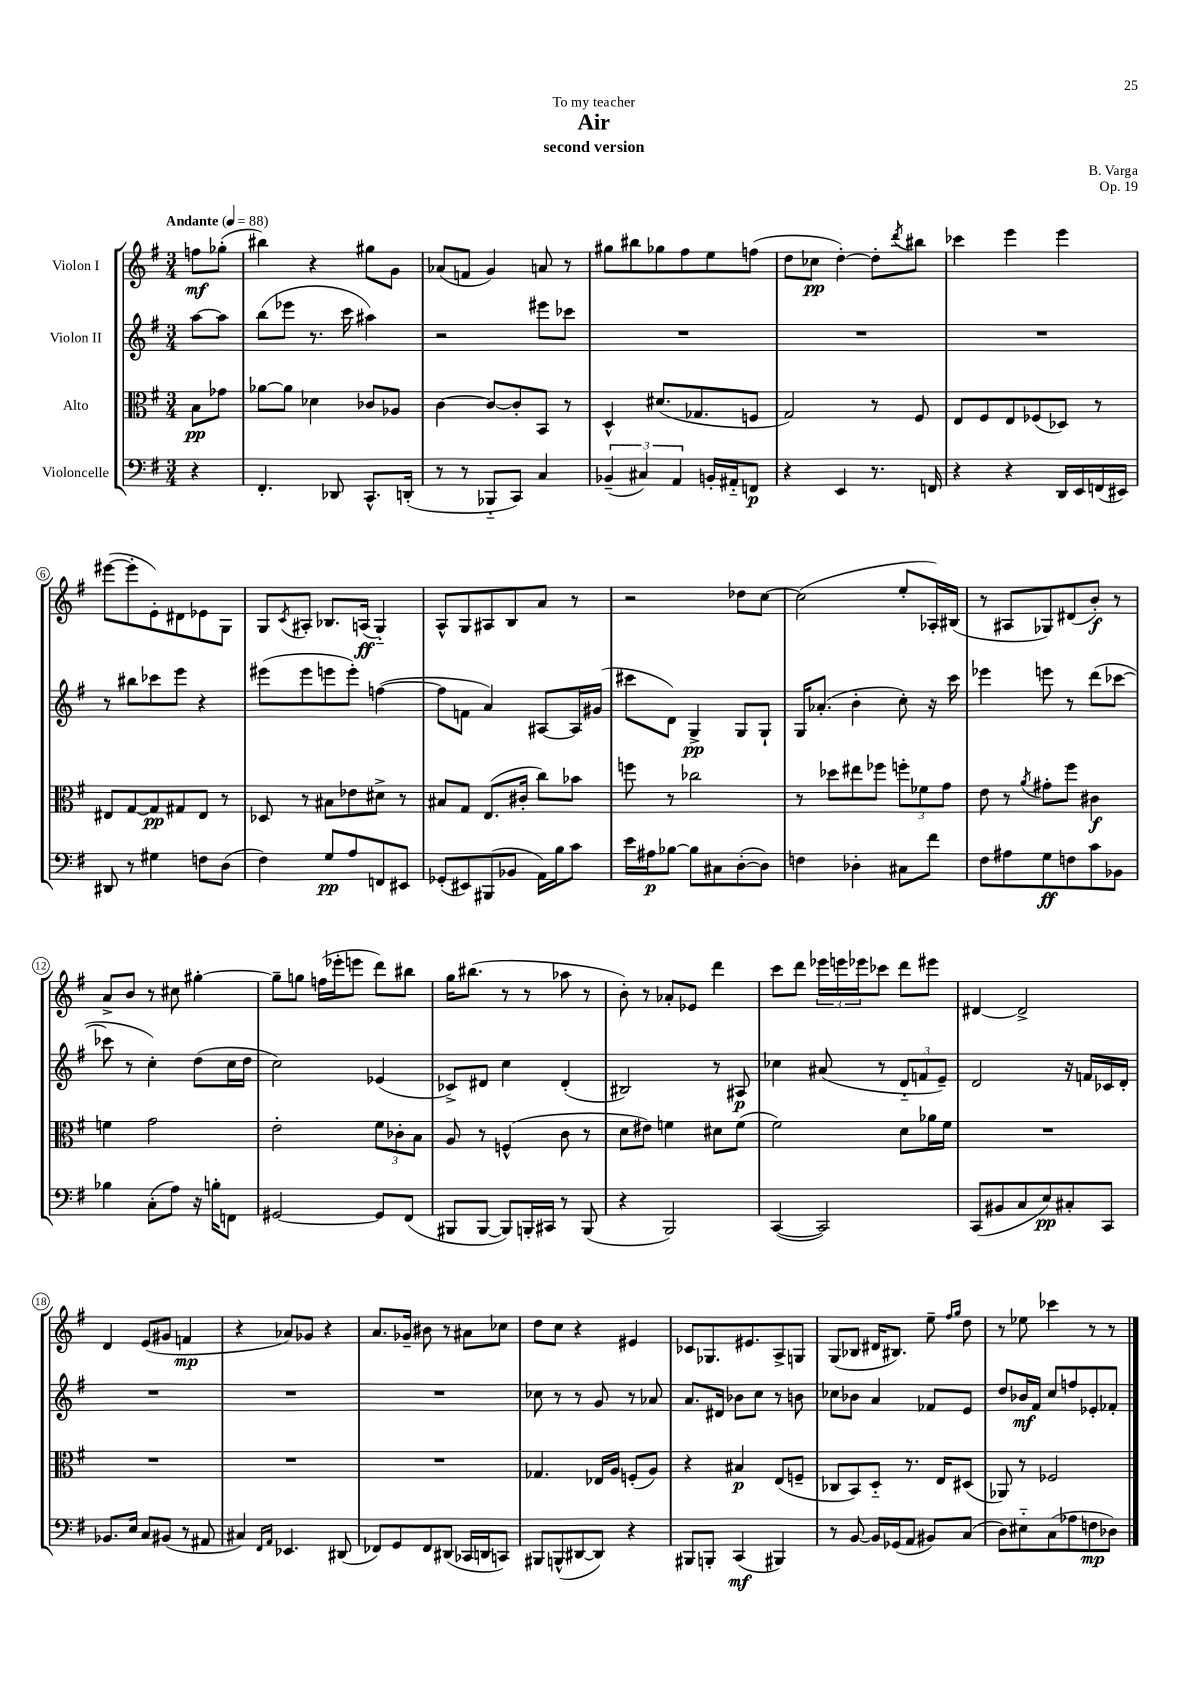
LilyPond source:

\header { title = "Air" composer = "B. Varga" subtitle = "second version" dedication = "To my teacher" opus = "Op. 19" }
<<
\new StaffGroup <<
\new Staff = "s0" \with { instrumentName = "Violon I" } {
    \clef treble \key g \major \numericTimeSignature \time 3/4 \partial 4 \tempo "Andante" 4 = 88
    f''8\mf ges''8-.( |
    bis''4) r4 gis''8 g'8 |
    aes'8( f'8 g'4) a'8 r8 |
    gis''8 bis''8 ges''8 fis''8 e''8 f''8( |
    d''8 ces''8\pp d''4~-.) d''8-. \acciaccatura { d'''8 } bis''8 |
    ces'''4 e'''4 e'''4 |
    eis'''8~( eis'''8-. e'8-.) dis'8 ees'8 g8 |
    g8 \acciaccatura { c'8 } ais8-. bes8. a16\ff( g4-_) |
    a8-^ g8 ais8 b8 a'8 r8 |
    r2 des''8 c''8~ |
    c''2( e''8-. aes16-.) bis16( |
    r8 ais8 ges8) dis'8( b'8-.\f) r8 |
    a'8-> b'8 r8 cis''8 gis''4~-. |
    gis''8-- g''8 f''16( ees'''16-. e'''8 d'''8) bis''8 |
    g''16 bis''8.( r8 r8 aes''8 r8 |
    b'8-.) r8 aes'8-. ees'8 d'''4 |
    c'''8 d'''8 \tuplet 3/2 { ees'''16 e'''16 ees'''16 } ces'''8 d'''8 eis'''8 |
    dis'4~ dis'2-> |
    d'4 e'8( gis'8 f'4\mp |
    r4 aes'8) ges'8 r4 |
    a'8. ges'16-- bis'8 r8 ais'8 ces''8 |
    d''8 c''8 r4 eis'4 |
    ces'8 ges8. eis'8. a8-> g8 |
    g8( bes8 dis'16 bis8.) e''8-- \grace { fis''16 g''16 } d''8 |
    r8 ees''8 ces'''4 r8 r8 \bar "|." |
}
\new Staff = "s1" \with { instrumentName = "Violon II" } {
    \clef treble \key g \major \numericTimeSignature \time 3/4 \partial 4
    a''8~ a''8 |
    b''8( ees'''8 r8. c'''16 ais''4) |
    r2 eis'''8 ces'''8 |
    R2. |
    R2. |
    R2. |
    r8 bis''8 ces'''8 e'''8 r4 |
    eis'''8( eis'''8 e'''8 e'''8-.) f''4~( |
    f''8 f'8 a'4) ais8~ ais16 gis'16( |
    cis'''8 d'8) g4->\pp g8 g8-! |
    g16 aes'8.-.( b'4-. c''8-.) r16 c'''16 |
    ees'''4 e'''8 r8 d'''8( ces'''8~ |
    ces'''8 r8 c''4-.) d''8( c''16 d''16 |
    c''2) ees'4( |
    ces'8->) dis'8 c''4 dis'4-.( |
    bis2) r8 ais8\p |
    ces''4 ais'8( r8 \tuplet 3/2 { d'8-_ f'8 e'8--) } |
    d'2 r16 f'16 ces'16 d'16-. |
    R2. |
    R2. |
    R2. |
    ces''8 r8 r8 g'8 r8 aes'8 |
    a'8. dis'16 bes'8 c''8 r8 b'8 |
    ces''8 bes'8 a'4 fes'8 e'8 |
    d''8 bes'16\mf fis'16 c''8 f''8 ees'8-. fes'8-. \bar "|." |
}
\new Staff = "s2" \with { instrumentName = "Alto" } {
    \clef alto \key g \major \numericTimeSignature \time 3/4 \partial 4
    b8\pp ges'8 |
    aes'8~ aes'8 des'4 ces'8 aes8 |
    c'4~ c'8~ c'8-. b,8 r8 |
    d4-^ dis'8.( ges8. f8 |
    g2) r8 fis8 |
    e8 fis8 e8 fes8( des8) r8 |
    eis8 g8~ g8\pp gis8 eis8 r8 |
    des8 r8 bis8 ees'8 dis'8-> r8 |
    bis8 g8 e8.( cis'16-. c''8) bes'8 |
    f''8 r8 ces''2 |
    r8 des''8 eis''8 fes''8 \tuplet 3/2 { f''8-. fes'8 g'8 } |
    e'8 r8 \acciaccatura { a'8 } gis'8-. fis''8 cis'4\f |
    f'4 g'2 |
    e'2-. \tuplet 3/2 { fis'8 ces'8-. b8 } |
    a8 r8 f4-^( c'8 r8 |
    d'8 eis'8) f'4 dis'8 f'8( |
    fis'2) d'8 aes'16 fis'16 |
    R2. |
    R2. |
    R2. |
    R2. |
    ges4. ees16 a16 f8-.( a8) |
    r4 bis4\p e8( f8-- |
    ces8 b,8) d8-_ r8. e16 dis8( |
    aes,8) r8 fes2 \bar "|." |
}
\new Staff = "s3" \with { instrumentName = "Violoncelle" } {
    \clef bass \key g \major \numericTimeSignature \time 3/4 \partial 4
    r4 |
    fis,4.-. des,8 c,8.-^ d,16-.( |
    r8 r8 bes,,8-_ c,8) c4 |
    \tuplet 3/2 { bes,4--( cis4) a,4 } b,16-. ais,16-_ f,8\p |
    r4 e,4 r8. f,16 |
    r4 r4 d,16 e,16 f,16( eis,16) |
    dis,8 r8 gis4 f8 d8( |
    fis4) g8\pp a8 f,8 eis,8 |
    ges,8-.( eis,8) bis,,8( bes,8 a,16) b16 c'8 |
    e'16 ais16\p bes8~ bes8 cis8 d8~-.( d8) |
    f4 des4-. cis8 fis'8 |
    fis8 ais8 g8\ff f8 c'8 bes,8 |
    bes4 c8-.( a8) r16 b16-. f,8 |
    gis,2~ gis,8 fis,8( |
    bis,,8 bis,,8~ bis,,8) b,,16-. cis,16 r8 b,,8( |
    r4 b,,2) |
    c,4~( c,2) |
    c,8( bis,8 c8 e8\pp) cis8-. c,8 |
    bes,8. e16 c8 bis,8( r8 ais,8 |
    cis4) \grace { fis,16 a,16 } ees,4. dis,8( |
    fes,8) g,8 fes,8 dis,8( ces,16 d,16 c,8) |
    bis,,8 b,,8-^( dis,8~ dis,8) r4 |
    bis,,8 b,,8-. c,4\mf( bis,,4) |
    r8 b,8~ b,16 ges,16( a,8 bis,8) c8( |
    d8) eis8-_ c8( aes8 f8\mp des8) \bar "|." |
}
>>
>>
\layout { \context { \Score \override BarNumber.stencil = #(make-stencil-circler 0.1 0.3 ly:text-interface::print) } }
